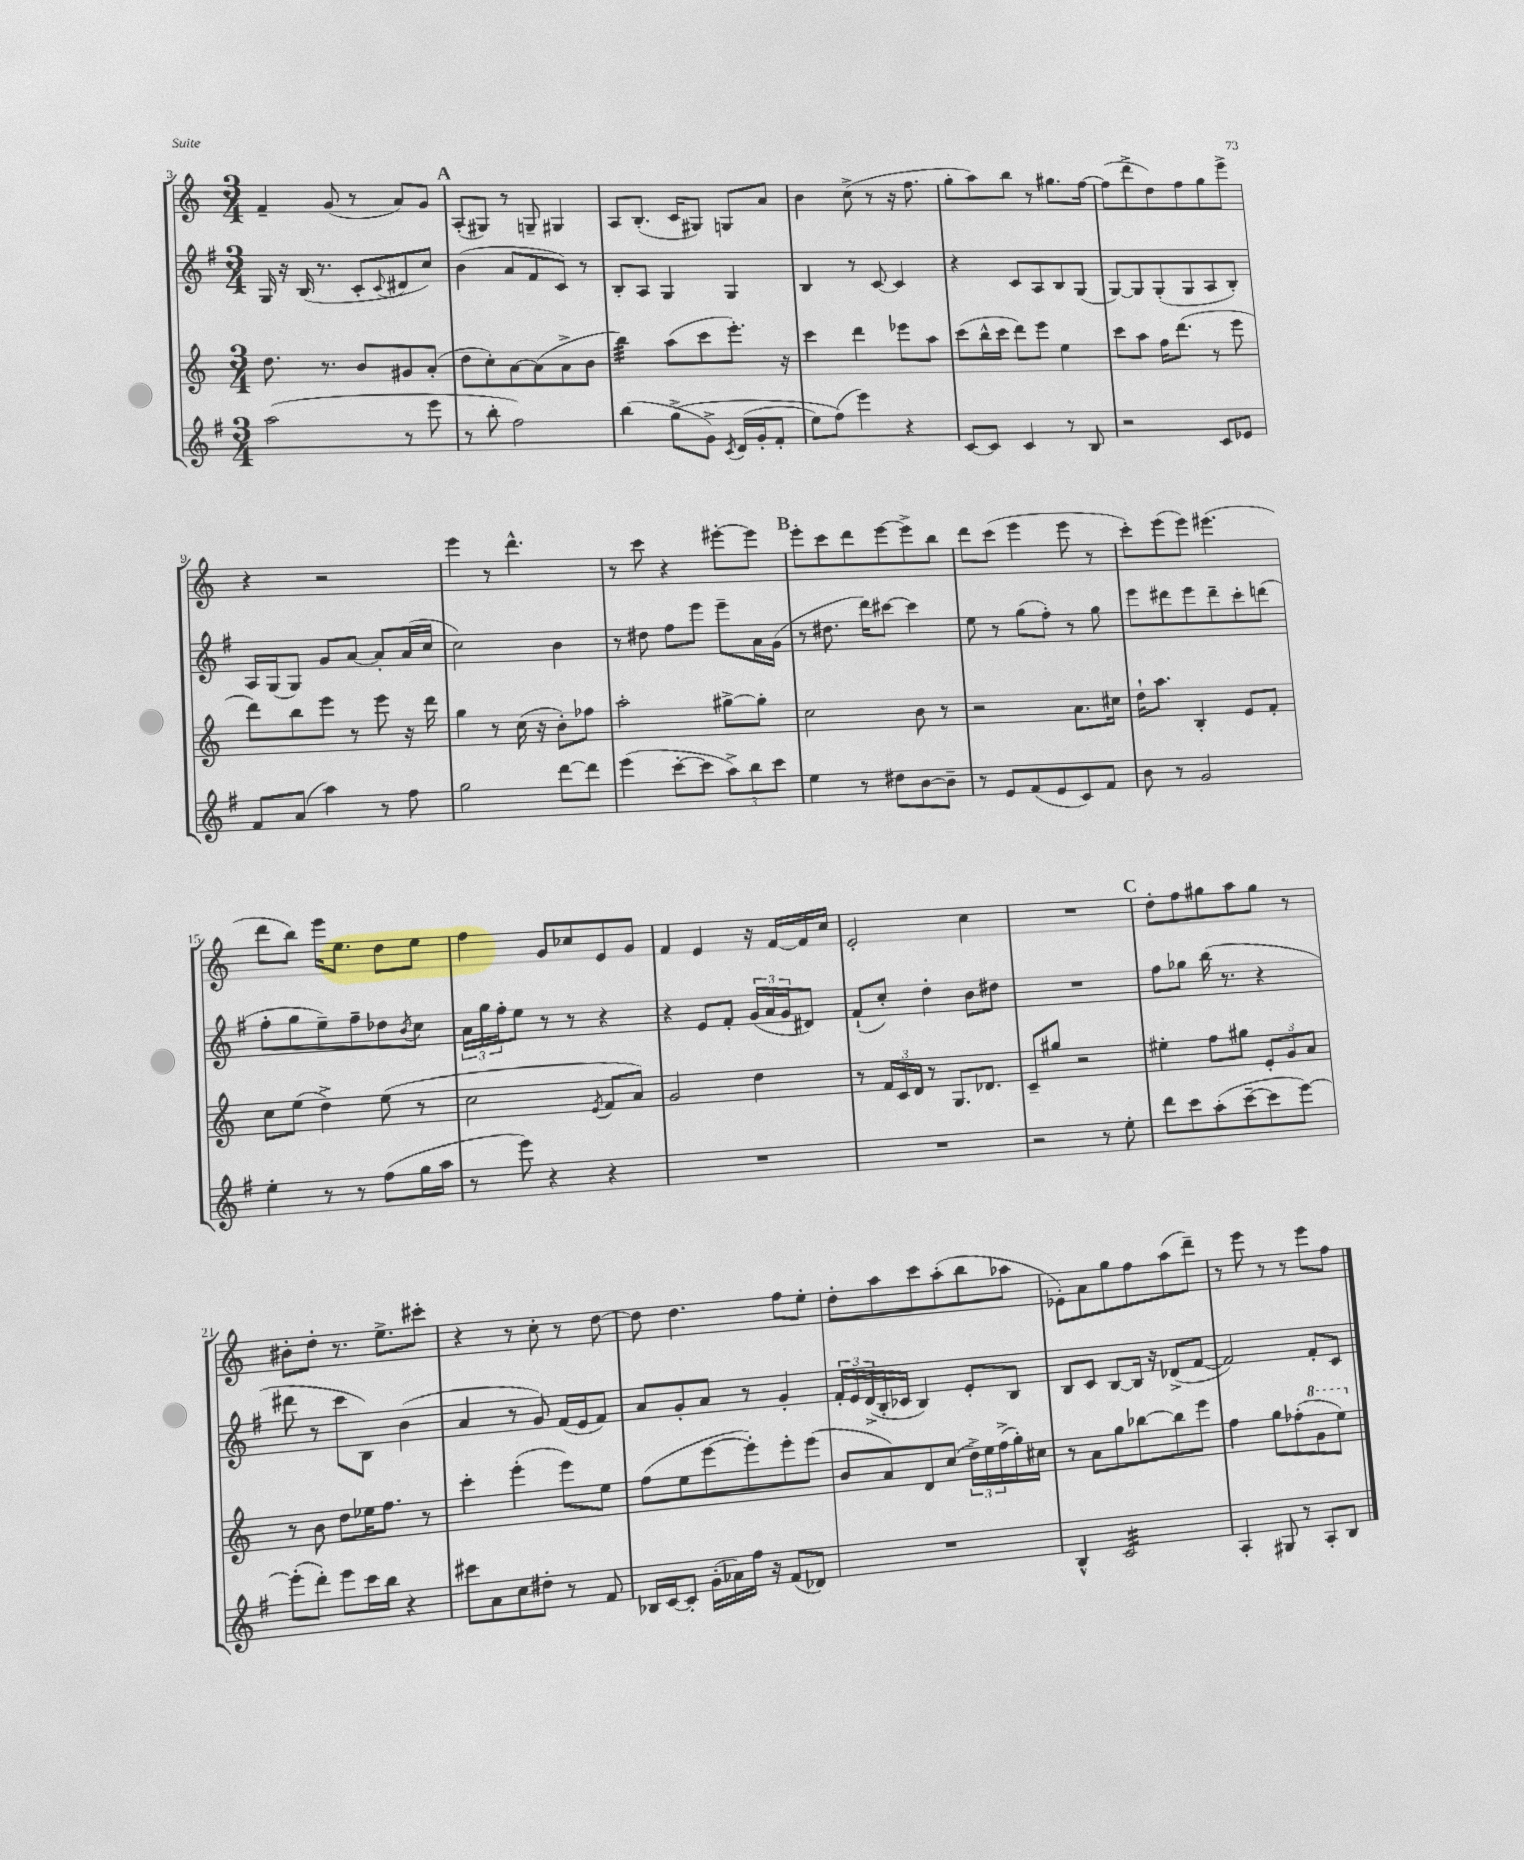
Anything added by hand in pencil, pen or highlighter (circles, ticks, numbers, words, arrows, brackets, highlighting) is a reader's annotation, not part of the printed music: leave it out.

**kern	**kern	**kern	**kern
*staff4	*staff3	*staff2	*staff1
*clefG2	*clefG2	*clefG2	*clefG2
*k[f#]	*k[]	*k[f#]	*k[]
*M3/4	*M3/4	*M3/4	*M3/4
(2aa	8.dd	16G	4f~
.	.	16r	.
.	.	(16B	.
.	8.r	8.r	.
.	.	.	(8g
.	8b	8c'	8r
.	.	8qqc	.
8r	8g#	8d#	8a)
8eee	(8a'	8cc)	8g
=	=	=	=
8r	8dd	(4b	(8A'
8bb'	8cc')	.	8G#)
2ff#)	[8a	8a	8r
.	(8a]	8f#	8G~
.	8a^	8c)	4G#
.	8b	8r	.
=	=	=	=
(4bb	4bb)	8B'	8A
.	.	8A	(8.B'
&(8gg^	(8aa	4G	.
.	.	.	16c
8g^)	8ccc	.	8G#)
8qc	.	.	.
(16d	8.eee')	4G	8G
16g'	.	.	.
8f#'	.	.	8a
.	16r	.	.
=	=	=	=
8ee)	4ccc	4B	4b
(8ff#&)	.	.	.
4eee)	4ddd	8r	(8cc^
.	.	[8c	8r
4r	8eee-	4c]	16r
.	.	.	8.ff
.	8aa	.	.
=	=	=	=
[8c	(8ccc	4r	8gg'
8c]	16bb^^	.	8aa)
.	16ccc	.	.
4c	8ddd)	8c	8bb
.	8eee	8A	8r
8r	4ee	8B	8.gg#
8B	.	(8G	.
.	.	.	[16ff
=	=	=	=
2r	8ccc	[8G)	(8ff]
.	8aa	8G]	8ddd^
.	16ff	(8G'	8dd)
.	(8.ddd	.	.
.	.	8G	8ff
8c	8r	8A	8gg
8e-	8eee	8B')	8eee^
=	=	=	=
8f#	8ddd)	16A	4r
.	.	(16G	.
(8a	8bb	8G)	.
4aa)	8eee	8g	2r
.	8r	[8a	.
8r	8eee	8a']	.
8ff#	16r	(16a	.
.	16ddd	16cc	.
=	=	=	=
2gg	4gg	2cc)	4eee
.	8r	.	8r
.	(16cc	.	4.ddd^^
.	16r	.	.
[8ddd	8b')	4b	.
8ddd]	8ff-	.	.
=	=	=	=
(4eee	2aa'	8r	8r
.	.	8dd#	8ccc
[8ccc'	.	8ff#	4r
8ccc]	.	8eee	.
12aa^)	[8gg#^	8eee~	[8eee#'
12bb	.	.	.
.	8gg#']	16a	8eee#]
12ccc	.	.	.
.	.	(16g	.
=	=	=	=
4ee	2cc	8r	8eee'
.	.	8.dd#	8ccc
8r	.	.	8ddd
.	.	16ddd)	.
8dd#	.	[8ccc#	[8eee
[8b	8b	4ccc#]	8eee^]
8b~]	8r	.	8bb
=	=	=	=
8r	2r	8ee	8ddd
8e	.	8r	(8ccc
(8f#	.	(8gg	4eee
8e	.	8ff#')	.
8c)	8.a	8r	8eee
8f#	.	8gg	8r
.	16cc#	.	.
=	=	=	=
8b	16dd`	8eee	8ccc')
.	8.aa	.	.
8r	.	8ddd#	(8eee
2g	4B'	8eee	8eee)
.	.	8ddd#~	(4.eee#
.	8e	8ccc'	.
.	8f'	(8ddd	.
=	=	=	=
4ee'	8cc	8ff#'	8ddd
.	(8ee	8gg	8bb)
8r	4dd^)	8ee~)	16eee
.	.	.	8.ee
8r	.	8ff#~	.
(8ff#	(8ee	8dd-	8dd
.	.	8qb	.
16gg	8r	8cc	8ee
16aa	.	.	.
=	=	=	=
8r	2cc	24a	4ff
.	.	24gg	.
.	.	24ff#'	.
8eee)	.	8ee	.
4r	.	8r	8g
.	.	8r	8cc-
.	8qe	.	.
4r	8f	4r	8e
.	8a)	.	8g
=	=	=	=
2.r	2g	4r	4f
.	.	8e	4e
.	.	8f#'	.
.	4dd	(24g	16r
.	.	24a	.
.	.	.	[16f
.	.	24g	.
.	.	8d#)	16f]
.	.	.	16cc
=	=	=	=
2.r	8r	(8f#`	2e'
.	24f	8cc')	.
.	24c	.	.
.	24d	.	.
.	8r	4dd'	.
.	8.G	.	.
.	.	8b	4cc
.	8.d-	.	.
.	.	8dd#	.
=	=	=	=
2r	8c~	2.r	2.r
.	8gg#	.	.
.	2r	.	.
8r	.	.	.
8ee'	.	.	.
=	=	=	=
8ddd	4ee#'	8ff#	8dd'
8ccc	.	8gg-	8ff
(8aa'	8ff	(16bb	8gg#
.	.	8.r	.
[8ccc~	8gg#	.	8aa
8ccc]	12e'	4r	8gg#
.	12g	.	.
[8eee)	.	.	8r
.	12a	.	.
=	=	=	=
(8eee']	8r	8ddd#	8b#'
8ddd')	8b	8r	8dd'
8eee	8dd	8ccc	8.r
16ccc	16ee-	8B)	.
16bb	8.ff	.	8.ee^
4r	.	(4b	.
.	8r	.	8ccc#'
=	=	=	=
8ccc#	4ccc'	4a	4r
8a	.	.	.
8cc	(4eee'	8r	8r
8dd#'	.	8g)	8cc'
8r	8eee)	(16f#	8r
.	.	16e	.
8f#	8ee	8f#)	[8dd
=	=	=	=
16B-	(8ff	8a	8dd]
[16c	.	.	.
8c']	8ee	8g'	4.dd
(16g'	[8eee	8a	.
16a-)	.	.	.
16ff#	8eee'])	8r	.
16r	.	.	.
(8f#	8eee'	4g'	8ff
8d-)	(8eee	.	8ee'
=	=	=	=
2.r	8b	24f#'	8dd'
.	.	24e	.
.	.	(24d^	.
.	8a)	16B'	8aa
.	.	16c-	.
.	8d	4B)	8ccc
.	(8cc	.	(8aa'
.	24dd^)	8e'	8bb
.	24ee	.	.
.	(24ff^	.	.
.	16gg')	8B	8aa-
.	16cc#	.	.
=	=	=	=
4B^^	8r	8B	8e-')
.	8a	8c	8a
2c	8gg	[8B	8gg
.	[8bb-	16B]	8ff
.	.	16r	.
.	8bb-]	(8d-^	(8aa
.	8eee	[8f#	8ddd~)
=	=	=	=
4A'	4ff	2f#])	8r
.	.	.	8eee
8G#	8gg	.	8r
8r	(8ff-'	.	8r
8A'	8gg	8f#'	8eee
8B	8eee)	8c	8ff
==	==	==	==
*-	*-	*-	*-
